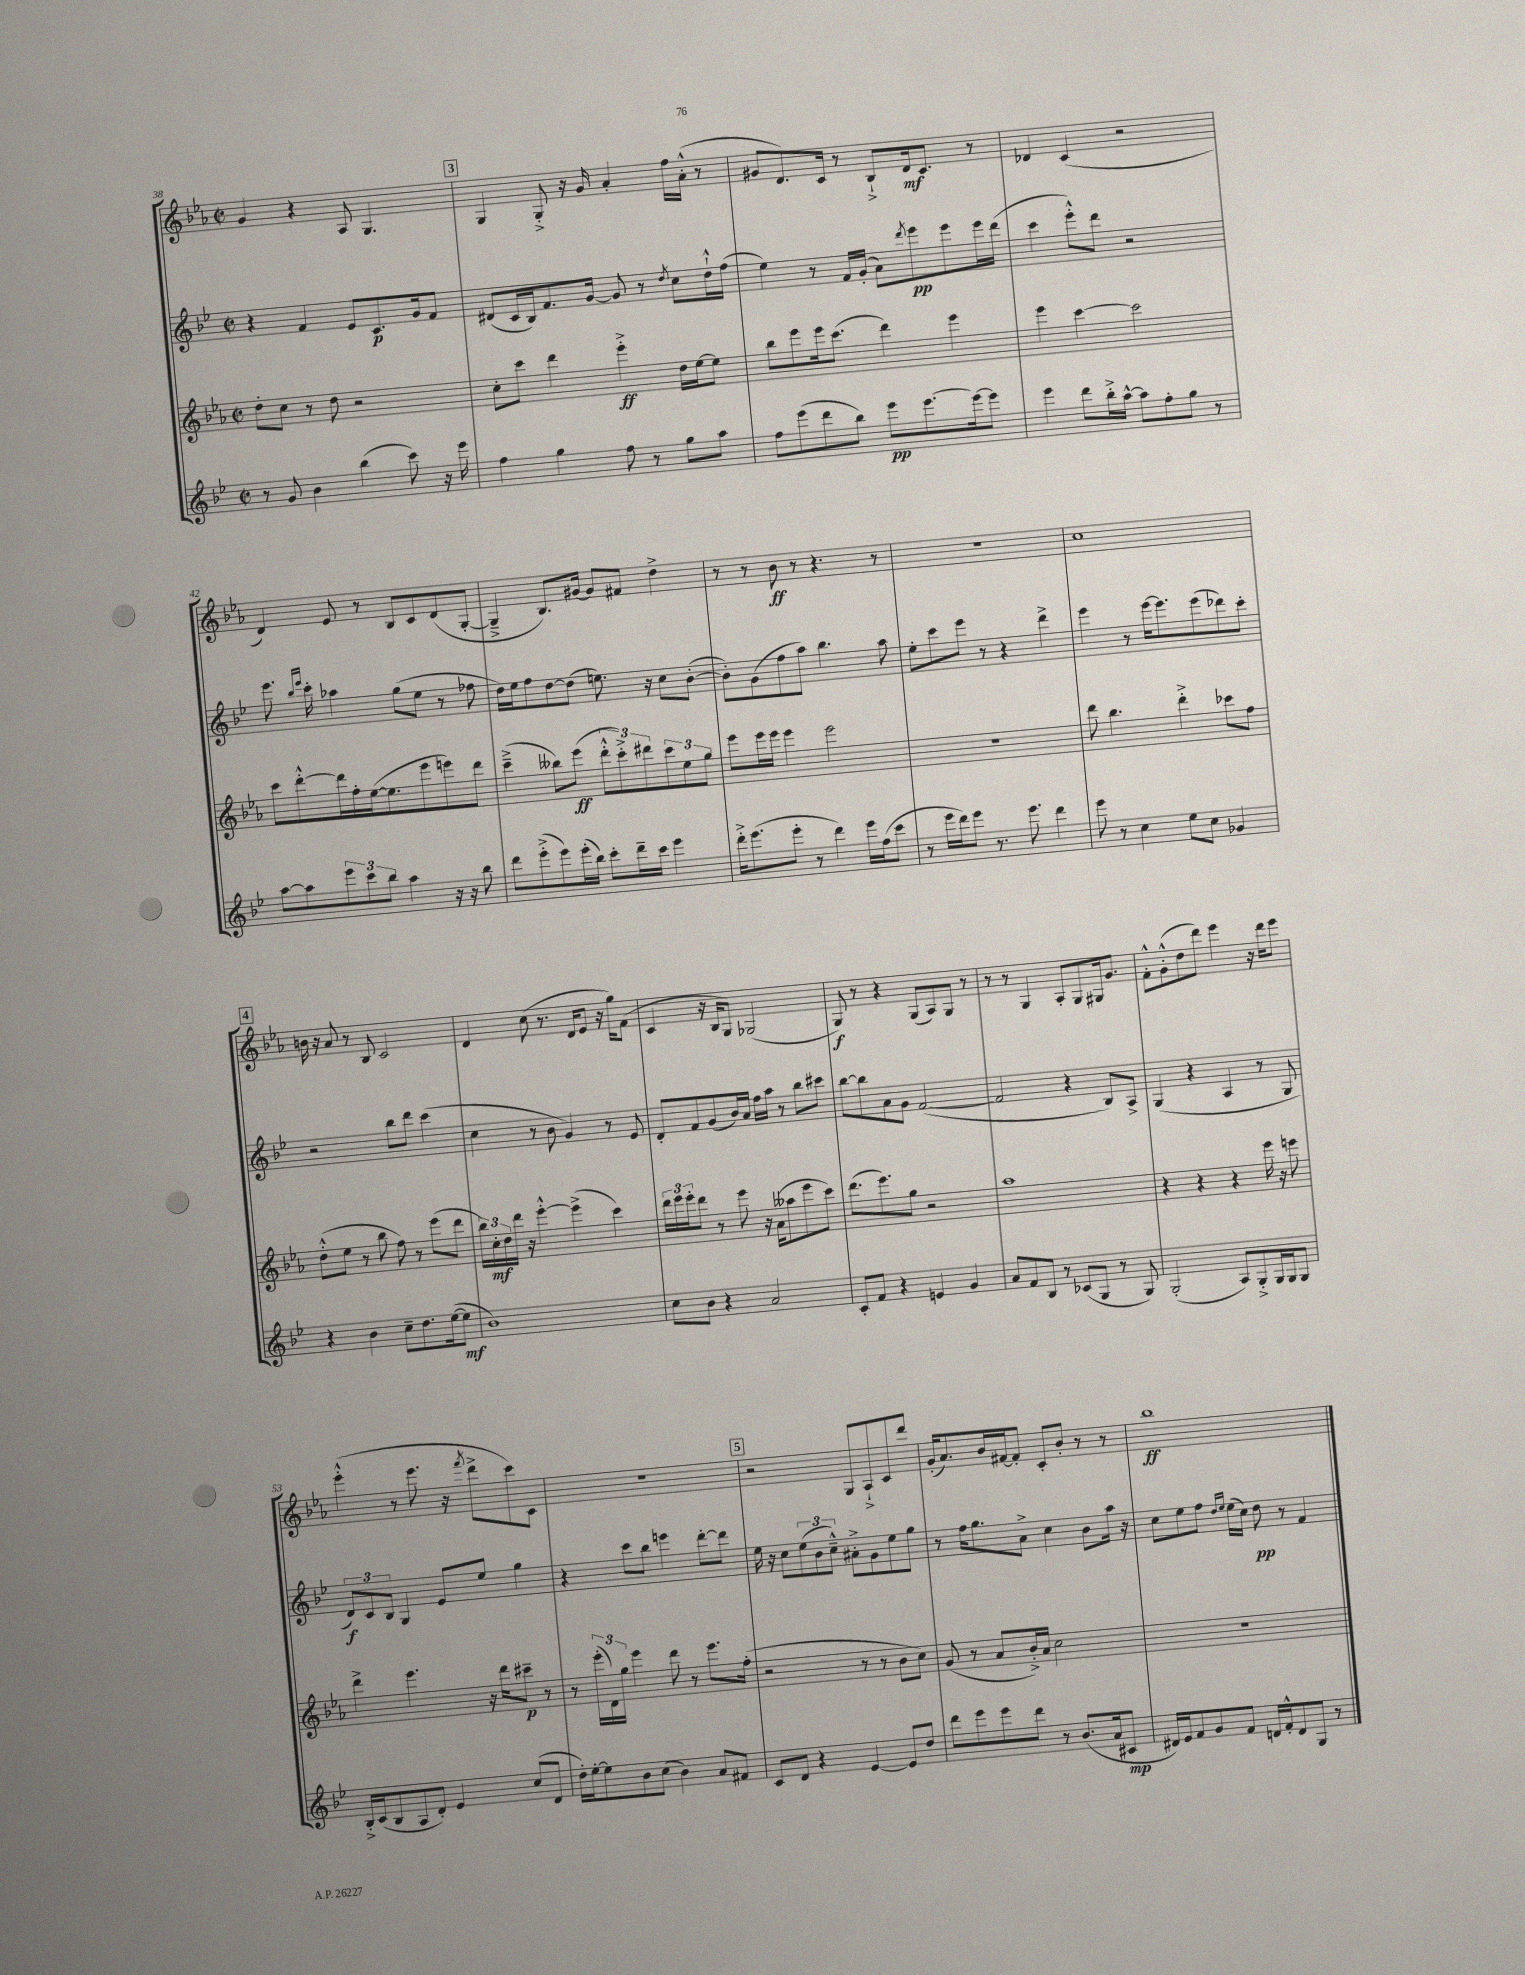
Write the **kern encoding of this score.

**kern	**dynam	**kern	**dynam	**kern	**dynam	**kern	**dynam
*part4	*part4	*part3	*part3	*part2	*part2	*part1	*part1
*staff4	*staff4	*staff3	*staff3	*staff2	*staff2	*staff1	*staff1
*clefG2	*	*clefG2	*	*clefG2	*	*clefG2	*
*k[b-e-]	*	*k[b-e-a-]	*	*k[b-e-]	*	*k[b-e-a-]	*
*M2/2	*	*M2/2	*	*M2/2	*	*M2/2	*
*met(c|)	*	*met(c|)	*	*met(c|)	*	*met(c|)	*
=38	=38	=38	=38	=38	=38	=38	=38
8r	.	8dd'\L	.	4r	.	4g/	.
8g/	.	8cc\J	.	.	.	.	.
4b-\	.	8r	.	4f/	.	4r	.
.	.	8dd\	.	.	.	.	.
(4bb-\	.	2r	.	8e-/L	.	8A-/	.
.	.	.	.	8.c/	p	4.G/	.
8ccc\)	.	.	.	.	.	.	.
.	.	.	.	16g/k	.	.	.
16r	.	.	.	8f/J	.	.	.
16eee-\	.	.	.	.	.	.	.
!!LO:REH:place=s1:t=3
=39	=39	=39	=39	=39	=39	=39	=39
4ff\	.	8cc'\L	.	(8d#X/L	.	4G/	.
.	.	8ccc\J	.	16c/L	.	.	.
.	.	.	.	16B-/J)	.	.	.
4gg\	.	4ddd\	.	8.f/	.	8G'^/	.
.	.	.	.	.	.	16r	.
.	.	.	.	[16g/Jk	.	16g/	.
8ff\	.	4eee-'^\	ff	8g/]	.	4a-'/	.
8r	.	.	.	8r	.	.	.
.	.	.	.	8qdd/	.	.	.
8gg\L	.	16dd\LL	.	8cc\L	.	16ff\LL	.
.	.	[16ee-\J	.	.	.	(16a-'^^\JJ	.
8aa\J	.	8ee-\J]	.	16dd`^^\L	.	8r	.
.	.	.	.	(16ff\JJ	.	.	.
=40	=40	=40	=40	=40	=40	=40	=40
8ff\L	.	8bb-\L	.	4ee-\)	.	8g#X/L	.
(8eee-\	.	8eee-\	.	.	.	8.d/)	.
8ddd\	.	16eee-\k	.	8r	.	.	.
.	.	(8.ccc\J	.	.	.	16c/Jk	.
8bb-\J)	.	.	.	16f/LL	.	8r	.
.	.	.	.	(16g'/JJ	.	.	.
8eee-\L	pp	4ddd\)	.	8a\L)	.	8B-`^/L	.
.	.	.	.	8qddd/	.	.	.
[8.eee-\	.	.	.	8eee-\	pp	16d/k	mf
.	.	.	.	.	.	8.c/J	.
.	.	4eee-\	.	8eee-\	.	.	.
16eee-\k_	.	.	.	.	.	.	.
8eee-\J]	.	.	.	16eee-\L	.	8r	.
.	.	.	.	(16ddd\JJ	.	.	.
=41	=41	=41	=41	=41	=41	=41	=41
4eee-\	.	4eee-\	.	4ccc\	.	4d-X/	.
8ddd\L	.	[4ccc\	.	8eee-'^^\L)	.	(4c/	.
16bb-'^\L	.	.	.	8ddd\J	.	.	.
[16aa^^\JJ	.	.	.	.	.	.	.
8aa\L]	.	2ccc\]	.	2r	.	2r	.
8ff'\	.	.	.	.	.	.	.
8gg\J	.	.	.	.	.	.	.
8r	.	.	.	.	.	.	.
!!LO:LB:g=z
=42	=42	=42	=42	=42	=42	=42	=42
[8aa\L	.	8ccc\L	.	8.eee-\	.	4d/)	.
8aa\]	.	[8ddd'^^\	.	.	.	.	.
.	.	.	.	16qqbb-/LL	.	.	.
.	.	.	.	16qqeee-/JJ	.	.	.
.	.	.	.	16ccc'\	.	.	.
12eee-\	.	16ddd\L]	.	4aa-X\	.	8e-/	.
.	.	16ff'\	.	.	.	.	.
12ccc\	.	.	.	.	.	.	.
.	.	([16ee-\J	.	.	.	8r	.
12bb-\J	.	.	.	.	.	.	.
.	.	8.ee-\]	.	.	.	.	.
4aa\	.	.	.	(8gg\L	.	8B-/L	.
.	.	8eee-\	.	8ee-\J	.	8c/	.
16r	.	8eeen\)	.	8r	.	(8d/	.
16r	.	.	.	.	.	.	.
8bb-\	.	8ddd\J	.	8ff-X\	.	[8G'/J	.
=43	=43	=43	=43	=43	=43	=43	=43
8ddd\L	.	(4ccc~^\	.	16dd\LL)	.	4G~^/]	.
.	.	.	.	16ee-\J	.	.	.
(8eee-'^\	.	.	.	8ff\	.	.	.
8eee-\)	.	8bb--X\L)	.	[8dd\	.	8.B-/L)	.
(16eee-'\L	.	(8eee-\J	ff	(8dd\J]	.	.	.
16bb-\JJ)	.	.	.	.	.	[16g#X/Jk	.
8ccc'\L	.	12ddd'^^\L	.	8.een\)	.	8g#/L]	.
.	.	12ccc'^\)	.	.	.	.	.
16ddd~\L	.	.	.	.	.	8f#X/J	.
.	.	12ddd#X\	.	.	.	.	.
16ccc\JJ	.	.	.	16r	.	.	.
4eee-\	.	12ccc\	.	8cc\L	.	4dd^\	.
.	.	12ee-\	.	.	.	.	.
.	.	.	.	([8b-'\J	.	.	.
.	.	12gg\J	.	.	.	.	.
=44	=44	=44	=44	=44	=44	=44	=44
16ddd'^\KL	.	8eee-\L	.	8b-'\L])	.	8r	.
(8.eee-\	.	.	.	.	.	.	.
.	.	16eee-\L	.	(8g\	.	8r	.
.	.	16eee-\JJ	.	.	.	.	.
8eee-'\J	.	4eee-\	.	8ff\	.	8b-\	ff
8r	.	.	.	8aa\J)	.	8r	.
4ddd\)	.	2eee-\	.	4.bb-\	.	4.r	.
16eee-\LL	.	.	.	.	.	.	.
(16ff\J	.	.	.	.	.	.	.
8ccc\J	.	.	.	8aa\	.	8r	.
=45	=45	=45	=45	=45	=45	=45	=45
8r	.	1r	.	8ee-'\L	.	1r	.
16eee-\LL	.	.	.	8ccc\	.	.	.
16ddd\J)	.	.	.	.	.	.	.
8eee-\J	.	.	.	8eee-\J	.	.	.
8.r	.	.	.	8r	.	.	.
.	.	.	.	4r	.	.	.
8.eee-\	.	.	.	.	.	.	.
4ddd\	.	.	.	4ddd^\	.	.	.
=46	=46	=46	=46	=46	=46	=46	=46
8eee-\	.	8ddd\	.	4eee-\	.	1cc	.
8r	.	4.bb-\	.	.	.	.	.
4cc\	.	.	.	8r	.	.	.
.	.	.	.	[16eee-\KL	.	.	.
.	.	.	.	8.eee-\]	.	.	.
8ee-\L	.	4ddd'^\	.	.	.	.	.
8cc\J	.	.	.	(8eee-\	.	.	.
4g-X/	.	8ccc-X\L	.	8ddd-X\)	.	.	.
.	.	8ff\J	.	8ccc'\J	.	.	.
!!LO:LB:g=z
!!LO:REH:place=s1:t=4
=47	=47	=47	=47	=47	=47	=47	=47
4r	.	(8dd'^^\L	.	2r	.	16bn\	.
.	.	.	.	.	.	16r	.
.	.	8ee-\J	.	.	.	8a-/	.
4b-\	.	8r	.	.	.	8r	.
.	.	8bb-\	.	.	.	8B-/	.
8cc~\L	.	8ff\)	.	8bb-\L	.	2c/	.
8.dd\	.	8r	.	8ddd\J	.	.	.
.	.	(8eee-\L	.	(4ccc\	.	.	.
([16ee-\k	.	.	.	.	.	.	.
8ee-\J]	mf	8ddd\J	.	.	.	.	.
=48	=48	=48	=48	=48	=48	=48	=48
1b-)	.	24bb-\LL)	.	4cc\	.	4d/	.
.	.	24cc'\	mf	.	.	.	.
.	.	24dd\	.	.	.	.	.
.	.	16ddd\JJ	.	.	.	.	.
.	.	16r	.	.	.	.	.
.	.	[4eee-'^^\	.	8r	.	(8cc\	.
.	.	.	.	8b-\	.	8.r	.
.	.	(4eee-^\]	.	4g/)	.	.	.
.	.	.	.	.	.	16d/KL	.
.	.	.	.	.	.	8e-/J	.
.	.	4ccc\)	.	8r	.	16r	.
.	.	.	.	.	.	16gg\KL)	.
.	.	.	.	8e-/	.	(8f\J	.
=49	=49	=49	=49	=49	=49	=49	=49
8cc\L	.	24ddd\LL	.	8d'/L	.	4c/	.
.	.	24eee-\	.	.	.	.	.
.	.	24eee-'\J	.	.	.	.	.
8b-\J	.	8ddd\J	.	8f/	.	.	.
4r	.	8r	.	(8g/	.	16r	.
.	.	.	.	.	.	16B-/KL	.
.	.	8eee-\	.	16b-/L)	.	8G/J)	.
.	.	.	.	16a/JJ	.	.	.
2a/	.	16r	.	16ff\LL	.	(2G-X/	.
.	.	(16a-\KL	.	16aa\JJ	.	.	.
.	.	8aa--X\	.	8r	.	.	.
.	.	8eee-\	.	8bb-\L	.	.	.
.	.	8ccc\J)	.	8ccc#X\J	.	.	.
=50	=50	=50	=50	=50	=50	=50	=50
8c'/L	.	(8.ddd\L	.	[8bb-\L	.	8G/)	f
8f/J	.	.	.	8bb-\]	.	8r	.
.	.	8.eee-\)	.	.	.	.	.
4r	.	.	.	8a\	.	4r	.
.	.	8gg\J	.	8g\J	.	.	.
4en/	.	2r	.	([2f/	.	(8G/L	.
.	.	.	.	.	.	8A-/)	.
4g/	.	.	.	.	.	8G/J	.
.	.	.	.	.	.	8r	.
=51	=51	=51	=51	=51	=51	=51	=51
8a/L	.	1aa-	.	2f/]	.	8r	.
8f/	.	.	.	.	.	8r	.
8B-/J	.	.	.	.	.	4G/	.
8r	.	.	.	.	.	.	.
(8c-X/L	.	.	.	4r	.	8A-'/L	.
8G/J	.	.	.	.	.	8G/	.
8r	.	.	.	8B-/L)	.	16G#X/k	.
.	.	.	.	.	.	8.g/J	.
8G/)	.	.	.	8A^/J	.	.	.
=52	=52	=52	=52	=52	=52	=52	=52
(2G'/	.	4r	.	(4G/	.	8f'^^\L	.
.	.	.	.	.	.	(8g'^^\	.
.	.	4r	.	4r	.	8dd\	.
.	.	.	.	.	.	8ddd\J)	.
8A/L)	.	4r	.	4A/	.	4eee-\	.
8G'^/	.	.	.	.	.	.	.
16G/L	.	16eee-\	.	8r	.	16r	.
16G/J	.	16r	.	.	.	16ddd\KL	.
8G/J	.	8eeen\	.	8G/	.	8eee-\J	.
!!LO:LB:g=z
=53	=53	=53	=53	=53	=53	=53	=53
16B-'^/LL	.	4ddd^\	.	12d/L)	f	(4eee-'^^\	.
(16c/J	.	.	.	.	.	.	.
.	.	.	.	12c/	.	.	.
8B-/	.	.	.	.	.	.	.
.	.	.	.	12B-/J	.	.	.
8A/	.	4.eee-\	.	4G/	.	8r	.
8d'/J)	.	.	.	.	.	8.eee-\	.
4e-/	.	.	.	8e-/L	.	.	.
.	.	.	.	.	.	16r	.
.	.	.	.	.	.	8qfff/	.
.	.	16r	.	8ee-/J	.	8ddd^\L	.
.	.	16ddd\KL	.	.	.	.	.
(8cc/L	.	8ccc#X~\J	p	4gg\	.	8ccc\)	.
8d/J	.	8r	.	.	.	8c\J	.
=54	=54	=54	=54	=54	=54	=54	=54
16dd'\LL)	.	8r	.	4r	.	1r	.
[16ee-'\J	.	.	.	.	.	.	.
8ee-\]	.	(24eee-'\LL	.	.	.	.	.
.	.	24d\)	.	.	.	.	.
.	.	24gg\JJ	.	.	.	.	.
8b-\	.	4eee-\	.	8ccc\L	.	.	.
(8cc\J	.	.	.	8bb-\J	.	.	.
4b-\)	.	8ddd\	.	4eeen\	.	.	.
.	.	8r	.	.	.	.	.
8a/L	.	8.eee-\L	.	[8ddd'\L	.	.	.
8f#X/J	.	.	.	8ddd\J]	.	.	.
.	.	(16ff'\Jk	.	.	.	.	.
!!LO:REH:place=s1:t=5
=55	=55	=55	=55	=55	=55	=55	=55
8c/L	.	2r	.	16ee-\	.	2r	.
.	.	.	.	16r	.	.	.
8d/J	.	.	.	8cc\L	.	.	.
4r	.	.	.	(12ee-\	.	.	.
.	.	.	.	12b-\	.	.	.
.	.	.	.	12cc~^^\J)	.	.	.
[4e-/	.	8r	.	8a#X'^\L	.	8G/L	.
.	.	8r	.	8g\	.	8A-`^/	.
8e-/L]	.	8b-\L	.	8ee-\	.	8c/	.
8dd/J	.	8cc\J)	.	8gg\J	.	8ddd/J	.
=56	=56	=56	=56	=56	=56	=56	=56
8ddd\L	.	(8g/	.	8r	.	(16g'/KL	.
.	.	.	.	.	.	8.a-/)	.
8eee-\	.	8r	.	16ff\KL	.	.	.
.	.	.	.	8.gg\	.	.	.
8eee-\	.	8a-/L	.	.	.	16b-/L	.
.	.	.	.	.	.	[16f#X/J	.
8ddd\J	.	16b-'^/L)	.	8a^\J	.	8f#'/J]	.
.	.	16a-/JJ	.	.	.	.	.
8r	.	2cc\	.	4cc\	.	8c'/L	.
(8.b-/L	.	.	.	.	.	8b-'/J	.
.	.	.	.	8b-\L	.	8r	.
16a/k	.	.	.	.	.	.	.
8c#X/J	mp	.	.	16aa\Jk	.	8r	.
.	.	.	.	16r	.	.	.
=57	=57	=57	=57	=57	=57	=57	=57
16d#X/LL)	.	1r	.	8cc\L	.	1bb-	ff
16e-/J	.	.	.	.	.	.	.
8f/	.	.	.	8ee-\	.	.	.
8g/	.	.	.	8ff\J	.	.	.
.	.	.	.	16qqdd/LL	.	.	.
.	.	.	.	16qqee-/JJ	.	.	.
8f/J	.	.	.	(16ee-\LL	.	.	.
.	.	.	.	16cc\JJ)	.	.	.
16dn/LL	.	.	.	8dd\	pp	.	.
16f'^^/J	.	.	.	.	.	.	.
8d/	.	.	.	8r	.	.	.
8G/J	.	.	.	4f/	.	.	.
8r	.	.	.	.	.	.	.
==	==	==	==	==	==	==	==
*-	*-	*-	*-	*-	*-	*-	*-
